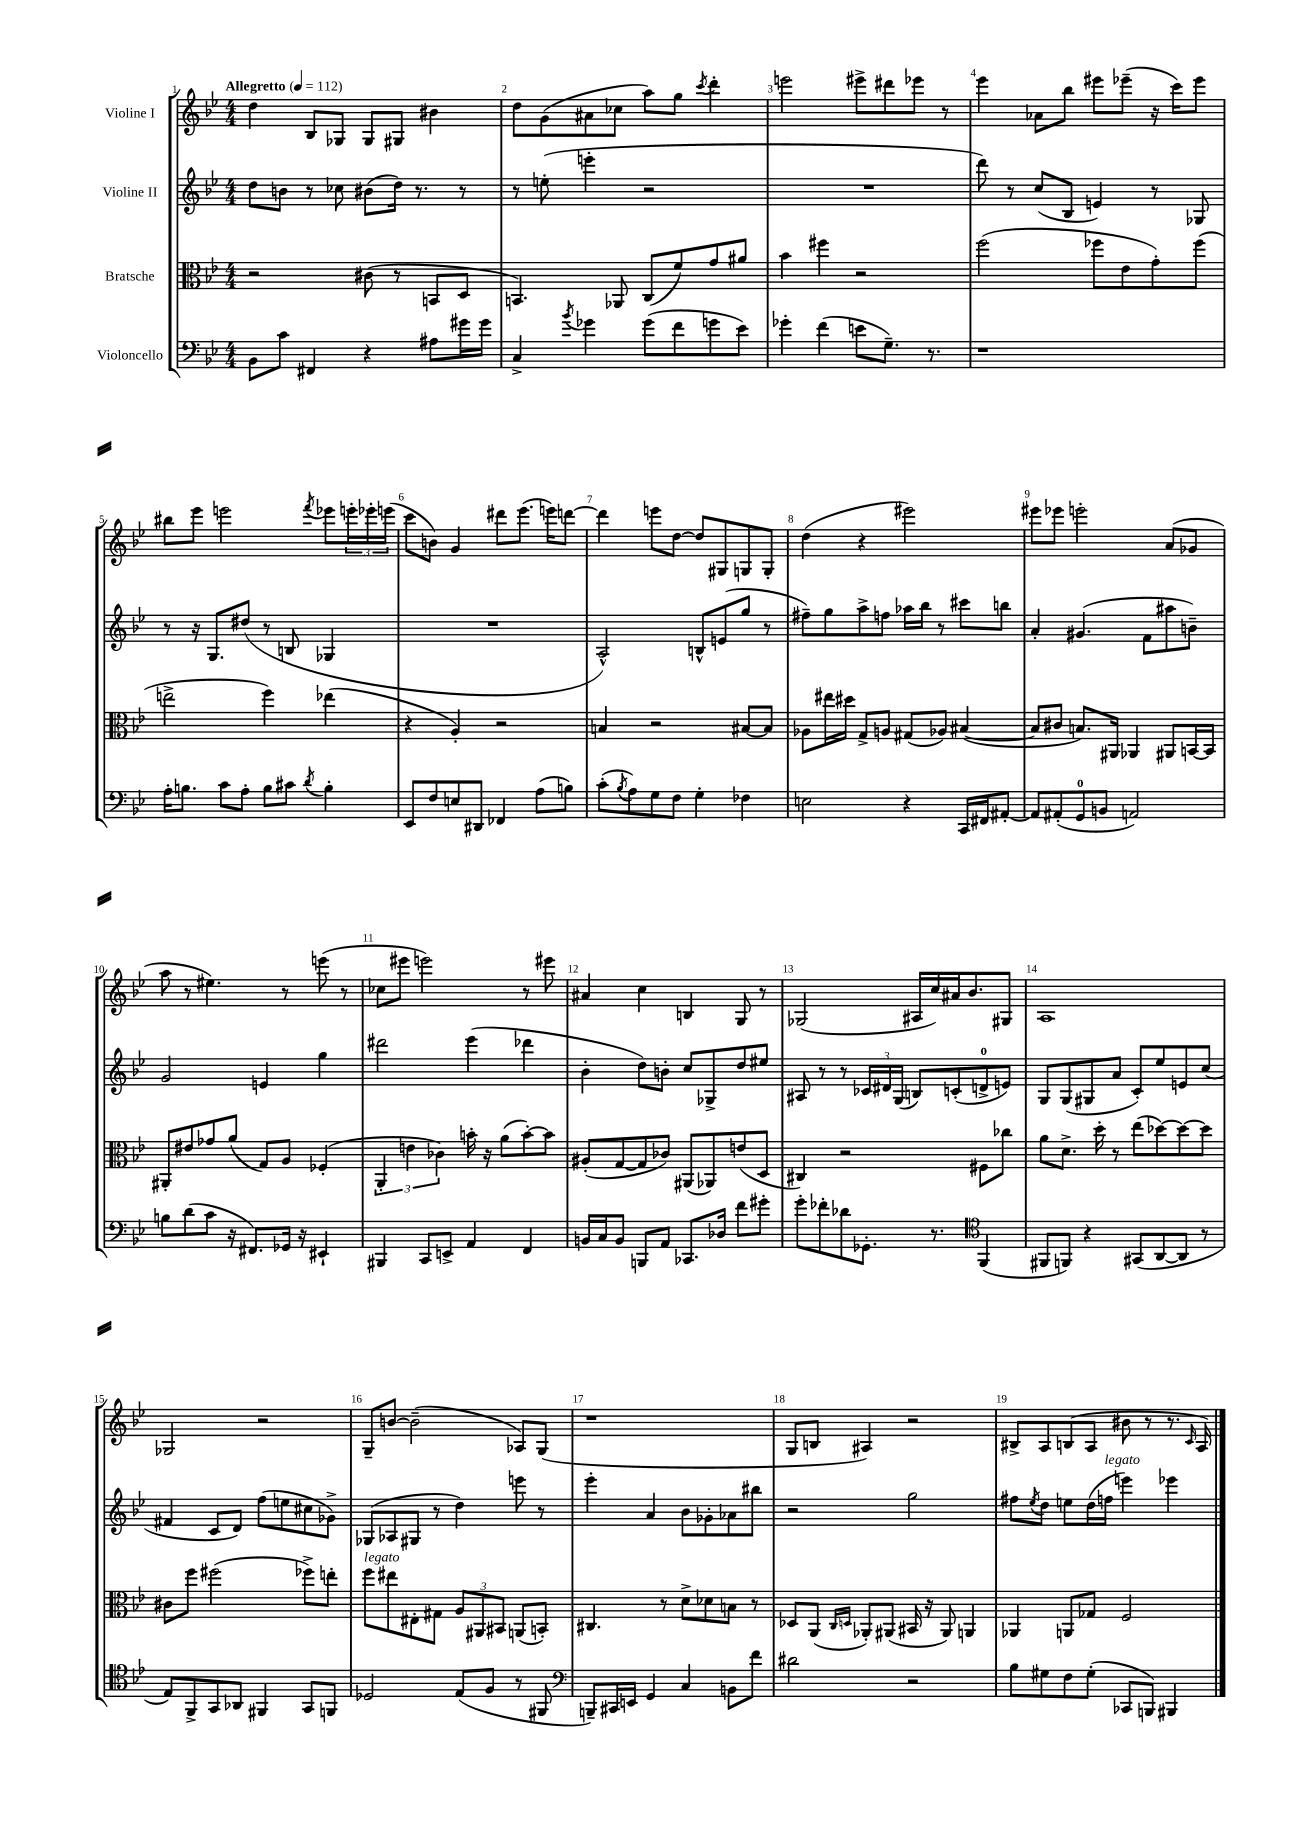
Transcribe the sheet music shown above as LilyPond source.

<<
\new StaffGroup <<
\new Staff = "s0" \with { instrumentName = "Violine I" } {
    \clef treble \key bes \major \numericTimeSignature \time 4/4 \tempo "Allegretto" 4 = 112
    d''4 bes8 ges8 ges8 gis8 bis'4 |
    d''8 g'8( ais'8 ces''8 a''8) g''8 \acciaccatura { c'''8 } d'''4-. |
    e'''2 eis'''8-> dis'''8 ees'''8 r8 |
    ees'''4 aes'8 bes''8 eis'''8 ees'''8--( r16 c'''16) ees'''8 |
    bis''8 ees'''8 e'''2 \acciaccatura { f'''8 } ees'''8 \tuplet 3/2 { e'''16-. ees'''16-. e'''16( } |
    c'''8 b'8) g'4 dis'''8 ees'''8.( e'''16) d'''8~ |
    d'''4 e'''8 d''8~ d''8 gis8 g8 g8-. |
    d''4( r4 eis'''2) |
    eis'''8 ees'''8 e'''2-. a'8( ges'8 |
    a''8 r8 eis''4.) r8 e'''8( r8 |
    ces''8 eis'''8 e'''2) r8 eis'''8 |
    ais'4 c''4 b4 g8 r8 |
    ges2( ais16 c''16) ais'16 bes'8. gis8 |
    a1 |
    ges2 r2 |
    g8-- b'8~ b'2--( aes8) g8( |
    r1 |
    g8 b8 ais4) r2 |
    bis8-> a8 b8( a8 bis'8 r8 r8. \grace { c'16 } a16) \bar "|." |
}
\new Staff = "s1" \with { instrumentName = "Violine II" } {
    \clef treble \key bes \major \numericTimeSignature \time 4/4
    d''8 b'8 r8 ces''8 bis'8( d''16) r8. r8 |
    r8 e''8-.( e'''4-. r2 |
    R1 |
    d'''8) r8 c''8( bes8 e'4) r8 ges8 |
    r8 r16 g8. dis''8( r8 b8 ges4 |
    R1 |
    a2-^) b8-^ e'8( g''8 r8 |
    fis''8--) g''8 a''8-> f''8 aes''16 bes''16 r8 cis'''8 b''8 |
    a'4-. gis'4.( f'8 ais''8 b'8--) |
    g'2 e'4 g''4 |
    dis'''2 ees'''4( des'''4 |
    bes'4-. d''8) b'8-. c''8 ges8-> d''8 eis''8 |
    ais8 r8 r8 \tuplet 3/2 { ces'16 dis'16 g16( } b8) c'8-.( d'8-0-> e'8) |
    g8 g8( gis8 a'8 c'8-.) ees''8 e'8 c''8( |
    fis'4 c'8 d'8) f''8( e''8 cis''8 ges'8->) |
    ges8( aes8 gis8 r8 d''4) e'''8 r8 |
    ees'''4-. a'4 bes'8 ges'8-. aes'8 bis''8 |
    r2 g''2 |
    fis''8 \acciaccatura { ees''8 } d''8 e''8 d''16( f''16^\markup { \italic "legato" } e'''4) ees'''4 \bar "|." |
}
\new Staff = "s2" \with { instrumentName = "Bratsche" } {
    \clef alto \key bes \major \numericTimeSignature \time 4/4
    r2 cis'8( r8 b,8 d8 |
    b,4.) aes,8 c8( f'8) g'8 ais'8 |
    bes'4 fis''4 r2 |
    f''2( fes''8 ees'8 g'8-.) fes''8( |
    e''2-> f''4) ees''4( |
    r4 a4-.) r2 |
    b4 r2 bis8~ bis8 |
    aes8 eis''16 dis''16 g8-> a8 gis8( aes8) bis4~( |
    bis8 cis'8 b8.) ais,16 aes,4 ais,8 b,16~ b,16 |
    ais,8-. eis'8 ges'8 a'8( g8) a8 fes4-.( |
    \tuplet 3/2 { a,4-. e'4 ces'4) } b'16-. r16 a'8( b'8~-.) b'8 |
    ais8-.( g8~ g8 ces'8) ais,8( aes,8) e'8( d8 |
    cis4) r2 fis8 ces''8 |
    a'8 d'8.-> d''16-. r8 ees''8( des''8~) des''8~ des''8 |
    cis'8 f''8 fis''2( fes''8->) e''8-. |
    f''8^\markup { \italic "legato" } eis''8 eis8-. gis8 \tuplet 3/2 { a8 ais,8 bis,8 } a,8( b,8-.) |
    cis4. r8 d'8-> des'8 b8 r8 |
    des8 a,8( \grace { c16 d16 } aes,8-.) ais,8( bis,16 r16 ais,8) a,4 |
    aes,4 a,8 ges8 f2 \bar "|." |
}
\new Staff = "s3" \with { instrumentName = "Violoncello" } {
    \clef bass \key bes \major \numericTimeSignature \time 4/4
    bes,8 c'8 fis,4 r4 ais8 gis'16 gis'16 |
    c4-> \acciaccatura { bes'8 } ges'4 ges'8( f'8 g'8 ees'8) |
    ges'4-. f'4( e'8 g8.--) r8. |
    r1 |
    a16-. b8. c'8 a8-. b8 cis'8 \acciaccatura { d'8 } b4-. |
    ees,8 f8 e8 dis,8 fes,4 a8( b8) |
    c'8-.( \acciaccatura { bes8 } a8) g8 f8 g4-. fes4 |
    e2 r4 c,16 fis,16 ais,8~-. |
    ais,8 ais,8-.( g,8-0 b,8 a,2) |
    b8 d'8( c'8 r16 fis,8.) ges,16 r16 eis,4-! |
    bis,,4 c,8 e,8-> a,4 f,4 |
    b,16 c16 b,8 b,,8 a,8 ces,8. des16 f'8 gis'8-. |
    g'8-. fes'8-. des'8 ges,8.-. r8. \clef tenor f,4( |
    fis,8 f,8) r4 gis,8( a,8~ a,8 r8 |
    ees8) f,8-> g,8 aes,8 fis,4 g,8 f,8 |
    des2 ees8( f8 r8 fis,8 |
    \clef bass b,,8--) cis,16 e,16 g,4 c4 b,8 f'8 |
    dis'2 r2 |
    bes8 gis8 f8 gis8-.( ces,8 b,,8) bis,,4 \bar "|." |
}
>>
>>
\layout { \context { \Score \override BarNumber.break-visibility = ##(#f #t #t) barNumberVisibility = #all-bar-numbers-visible } }
